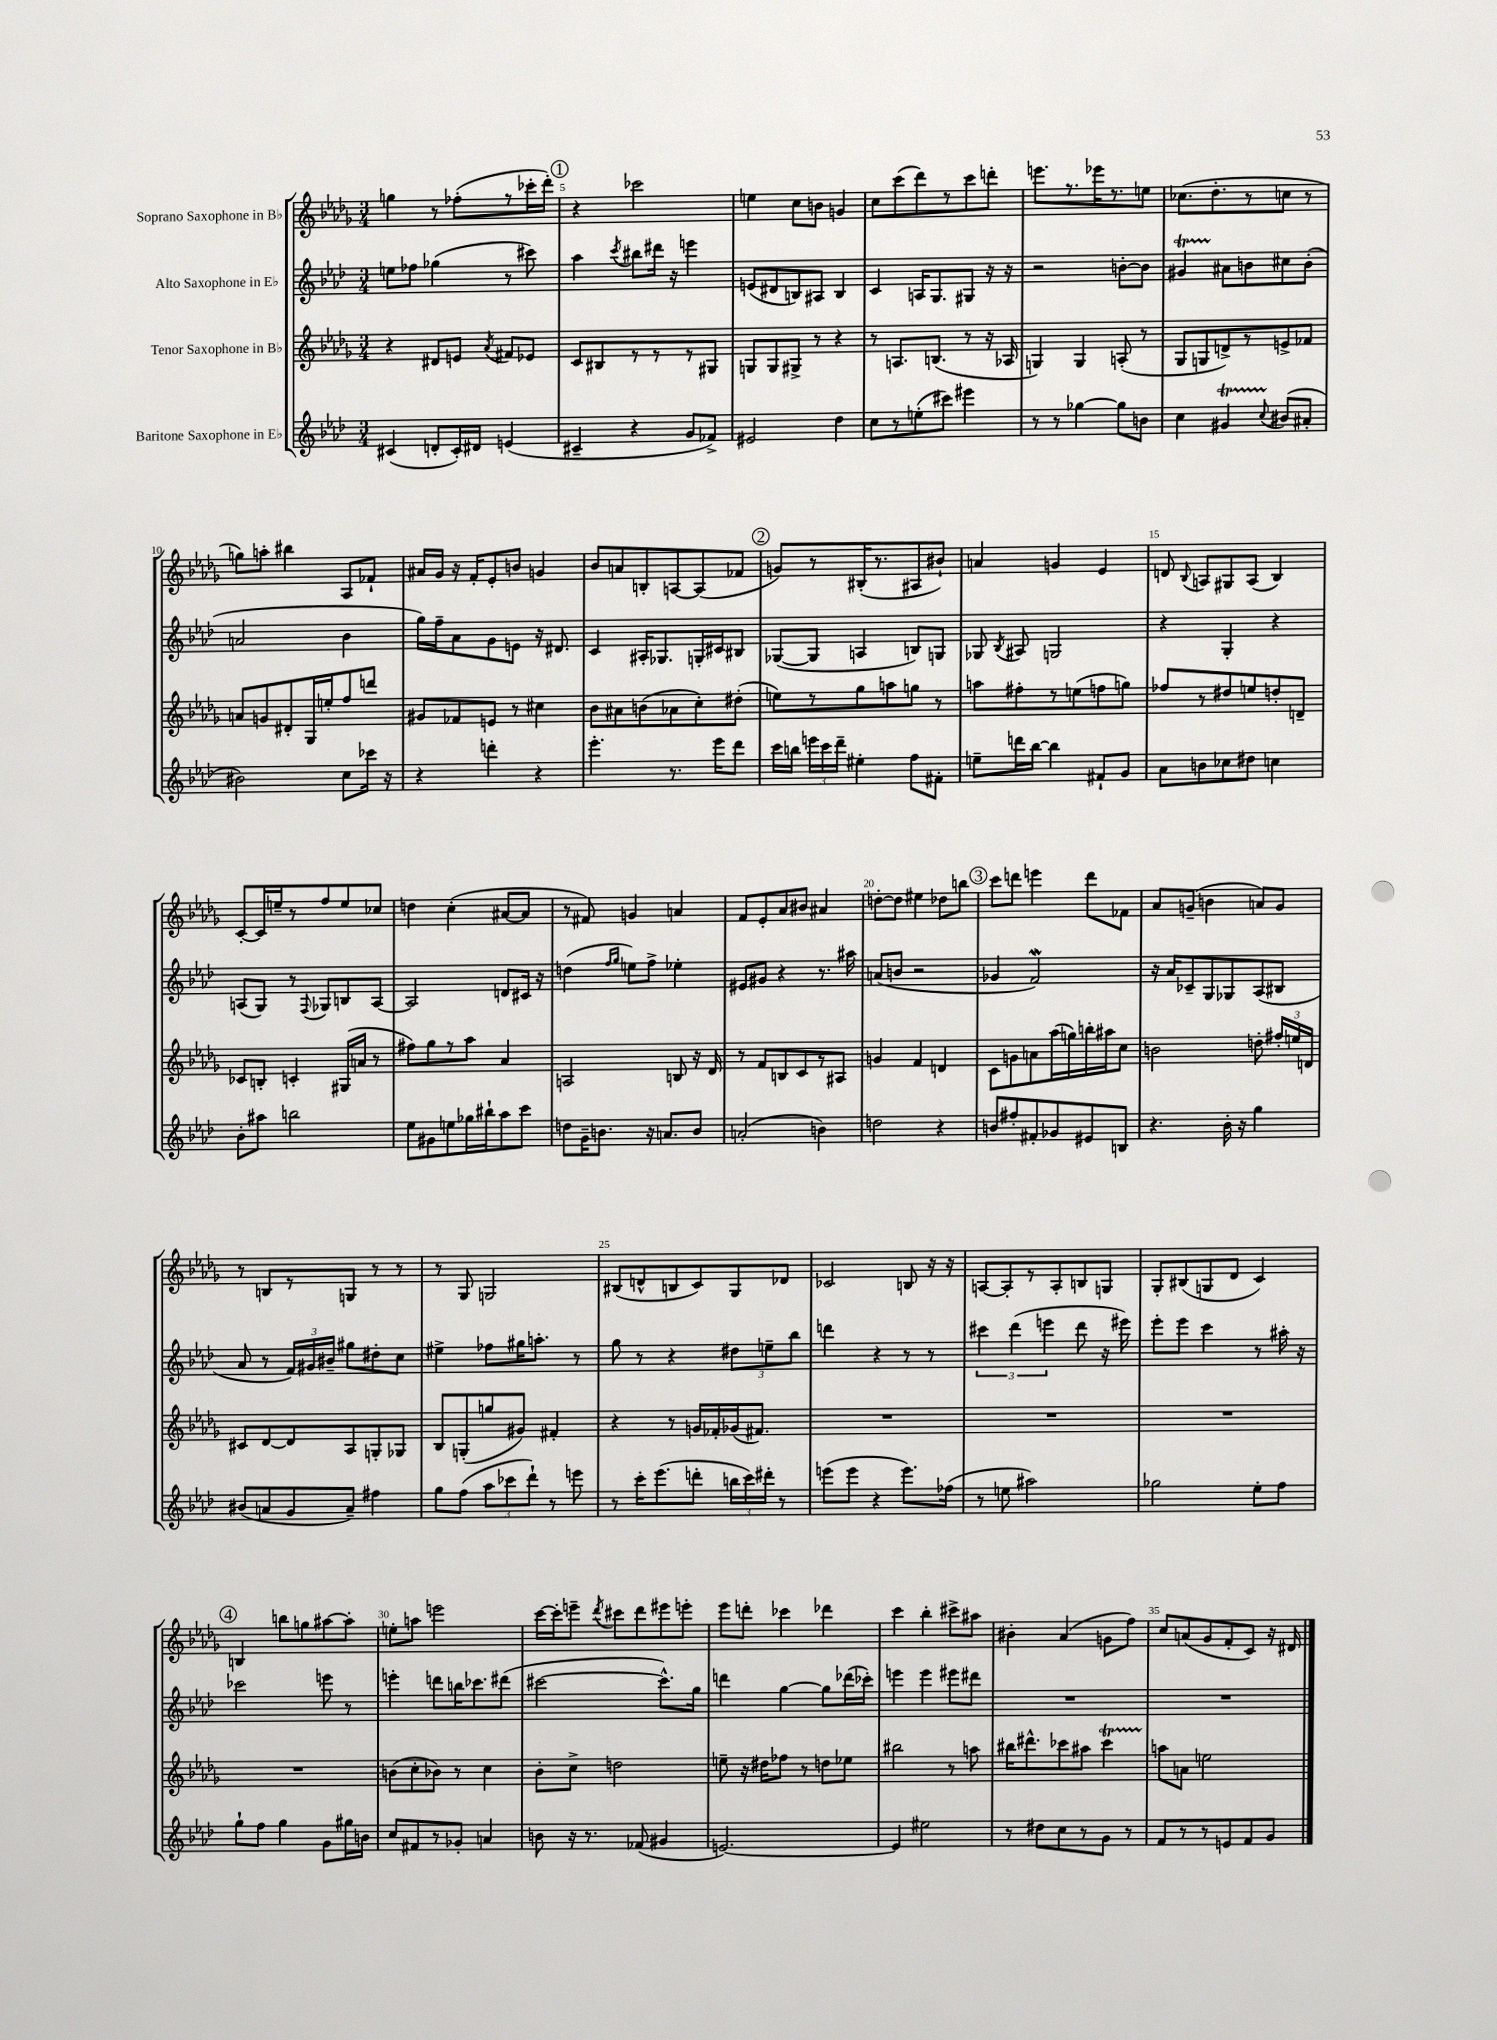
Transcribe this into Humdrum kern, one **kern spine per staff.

**kern	**kern	**kern	**kern
*staff4	*staff3	*staff2	*staff1
*clefG2	*clefG2	*clefG2	*clefG2
*k[b-e-a-d-]	*k[b-e-a-d-g-]	*k[b-e-a-d-]	*k[b-e-a-d-g-]
*M3/4	*M3/4	*M3/4	*M3/4
(4c#/	4r	8ee\L	4gg\
.	.	8ff-\J	.
8d'/L	8d#/L	(4gg-\	8r
16c#'/L)	8e/J	.	(8ff-'\L
16d#/JJ	.	.	.
.	8qa-/	.	.
(4e/	8f#/L	8r	8r
.	8e-/J	8ccc#\)	16ccc-'\L
.	.	.	16ddd-'\JJ)
=	=	=	=
4c#~/	8c/L	4aa-\	4r
.	8B#/	.	.
.	.	8qccc/	.
4r	8r	8bb#\L	2ccc-\
.	8r	16ddd#\Jk	.
.	.	16r	.
8g/L	8r	4eee\	.
8f-^/J)	8G#/J	.	.
=	=	=	=
2e#/	8G/L	(8e/L	4ee\
.	8G/	8d#/	.
.	8G#^/J	8B/)	8cc\L
.	8r	8A#/J	8b\J
4dd-\	4r	4B/	4g/
=	=	=	=
8cc\L	8r	4c/	8cc\L
8r	8.A/L	.	(8ccc\
(8ee'\	.	16A/LK	8ddd-\)
.	(8.B/J	8.G/	.
8ccc#\J)	.	.	8r
4eee#\	8r	8G#/J	8ccc\
.	16r	16r	8ddd'\J
.	16A-/	16r	.
=	=	=	=
8r	4G/)	2r	8.eee\L
8r	.	.	.
.	.	.	8.r
[4gg-\	4G/	.	.
.	.	.	16eee-\K
.	.	.	8.r
8gg-\]L	(8A'/	[8b'\L	.
8b\J	8r	8b\]J	8ee\J
=	=	=	=
4cc\	8G-/L	4g#/	(8.cc-\L
.	8G/	.	.
.	.	.	8.dd-'\
4g#/	8d^/)	8a#\L	.
.	8r	8b\	8r
8qqcc/	.	.	.
(8b#/L	8e^/	8cc#\	8cc\J
8a#'/J	8f-/J	(8b'\J	8r
=	=	=	=
2b#\)	8a/L	2a/	8gg\L)
.	8g/	.	8aa'\J
.	8d#'/	.	4bb#\
.	16G-/L	.	.
.	16ee'/J	.	.
8cc\L	8ff/	4b-\	8A-/L
16ccc-\Jk	8ddd/J	.	8f-`/J
16r	.	.	.
=	=	=	=
4r	8g#/L	16gg\LL)	16a#/LL
.	.	16ff~\J	16g-/JJ
.	8f-/	8a-\	16r
.	.	.	16f'/LK
4ddd'\	8e/J	8g\	8e-'/
.	8r	8e\J	8b/J
4r	4cc#\	16r	4g/
.	.	8.d#/	.
=	=	=	=
4.eee-'\	8b-\L	4c/	8b-/L
.	8a#\	.	8a/
.	(8b\	16A#'/LK	8B'/
.	.	8.G-/	.
8.r	8a-\	.	[8A/
.	8cc'\)	16G'/L	(8A/]
16eee-\LK	.	16c#/J	.
8ddd-\J	(8dd#'\J	8B#/J	8f-/J
=	=	=	=
16ccc\LL	8ee\L)	([8G-/L	8g/L)
16bb\JJ	.	.	.
24eee\LL	8r	8G-/]J	8r
24ccc\	.	.	.
24ddd-~\JJ	.	.	.
4ee#'\	8gg-\	4A/	(16B#'/K
.	.	.	8.r
.	8aa\	.	.
8ff\L	8gg\J	8B/L)	8A#/
8f#'\J	8r	8G/J	8b#`/J)
=	=	=	=
8ee~\L	8aa\L	8G-/	4a/
.	.	8qB-/	.
16ddd\L	8ff#'\	8A#/	.
[16bb-\JJ	.	.	.
4bb-\]	8r	2G/	4g/
.	(8ee\	.	.
8f#`/L	8ff\	.	4e-/
8g/J	8gg\J)	.	.
=	=	=	=
8a-\L	8ff-/L	4r	8d/
.	.	.	8qqB-/
8b\	8r	.	8A/L
8cc-\	8dd#/	4G'/	8G#/
8dd#\J	8ee/	.	(8A/J
4cc\	8dd'/	4r	4B-/)
.	8d~/J	.	.
=	=	=	=
8b-'\L	8c-/L	(8A/L	[8c'/L
8aa#\J	8B'/J	8G/J)	16c/]L
.	.	.	16ee~/J
2bb\	4c'/	8r	8r
.	.	8qqF/	.
.	.	8G-/L	8ff/
.	(16G#/LL	8B/	8ee/
.	16a/JJ	.	.
.	8r	[8A/J	8cc-/J
=	=	=	=
8ee-\L	8ff#\L)	2A/]	4dd\
8g#\	8gg-\	.	.
8ee\	8r	.	(4cc'\
16gg-\L	8aa-\J	.	.
16bb#`\J	.	.	.
8aa-\	4a-/	8d/L	[8a#/L
8ccc\J	.	16c#/Jk	8a#/]J
.	.	16r	.
=	=	=	=
8dd\L	2A/	(4dd\	8r
16g~\K	.	.	8f#/)
8.b\J	.	.	.
.	.	16qqff/LL	.
.	.	16qqgg/JJ	.
.	.	8ee\L)	4g/
16r	.	8ff^\J	.
8.a/L	.	.	.
.	8B/	4ee-'\	4a/
8b/J	16r	.	.
.	16d-/	.	.
=	=	=	=
(2a'/	8r	8e#/L	8f/L
.	8f/L	8g#/J	8e-'/
.	8B/	4r	8a-/
.	8c/	.	8b#/J
4b\)	8r	8.r	4a#/
.	8A#/J	.	.
.	.	16aa#\	.
=	=	=	=
2dd\	4g/	(8a/L	[8dd'\L
.	.	8b/J	8dd\]J
.	4f/	2r	4ee#\
4r	4d/	.	8dd-\L
.	.	.	8bb\J
=	=	=	=
8b/L	8c\L	4g-/	8ccc\L
8ff#'/	8g\	.	8ddd\J
8f#'/	8a\	2f/)	4eee\
8g-/	(16aa-\L	.	.
.	16gg\)	.	.
8e#/	16bb'\	.	8ddd\L
.	16aa#\J	.	.
8B/J	8cc\J	.	8f-\J
=	=	=	=
4.r	2b\	16r	8a-/L
.	.	16a-/LK	.
.	.	8c-~/	(8g~/J
.	.	8G/	4b\
16b-'\	.	8G-/	.
16r	.	.	.
4gg\	8dd'\	(8A-/	8a/L)
.	24ff#'/LL	8B#/J	8g/J
.	24ee/	.	.
.	24d/JJ	.	.
=	=	=	=
(8b#/L	8c#/L	8a-/	8r
8a/	[8d-/	8r	8B/L
8g/	8d-/]	24f/LL)	8r
.	.	24g#/	.
.	.	24b#~/JJ	.
8a~/J)	8A-/	8gg#\L	8G/J
4ff#\	8G'/	8dd#'\	8r
.	8G-/J	8cc\J	8r
=	=	=	=
8gg\L	8B-/L	4ee#^\	8r
(8ff\J	(8G'/	.	8G-/
12aa-\L	8gg/	8ff-\L	2G/
12ccc-\	.	.	.
.	8g#/J)	16gg#\K	.
12ddd-`\J)	.	.	.
.	.	8.aa'\J	.
8r	4f#'/	.	.
8eee\	.	8r	.
=	=	=	=
8r	4r	8gg\	(8B#/L
16ccc'\LK	.	8r	8d^^/
(8.eee-\	.	.	.
.	8r	4r	8B/
8ddd'\J	16g/LL	.	8c/)
.	16f-'/	.	.
24bb\LL	(16g-/J	12dd#\L	8G-/
24ccc\)	.	.	.
.	8.f#/J)	.	.
24ddd#'\JJ	.	12ee~\	.
8r	.	.	8d-/J
.	.	12bb-\J	.
=	=	=	=
(8eee\L	2.r	4ddd\	2c-/
8eee\J	.	.	.
4r	.	4r	.
8.eee\L)	.	8r	8B/
.	.	8r	16r
(16ff-\Jk	.	.	16r
=	=	=	=
8r	2.r	6ccc#\	[8A/L
8ee\	.	.	8A'/]
.	.	(6ddd-\	.
2aa#\)	.	.	8r
.	.	6eee\	.
.	.	.	8A'/
.	.	8ddd-\	8B/
.	.	16r	8G/J
.	.	16eee#\)	.
=	=	=	=
2gg-\	2.r	8eee-'\L	8G-'/L
.	.	8eee-\J	(8B#/
.	.	4ccc\	8G/
.	.	.	8d-/J
8ee-'\L	.	8r	4c/)
8ff\J	.	16aa#'\	.
.	.	16r	.
=	=	=	=
8gg`\L	2.r	2ccc-\	4B/
8ff\J	.	.	.
4gg\	.	.	8bb\L
.	.	.	8gg\
8g\L	.	8eee\	[8aa#\
16gg#\L	.	8r	8aa#'\]J
16b\JJ	.	.	.
=	=	=	=
8cc/L	(8b\L	4eee'\	8ee'\L
8f#/	8cc'\	.	8aa\J
8r	8b-\J)	8ddd\L	2eee\
8g-'/J	8r	16bb\K	.
.	.	8.ccc-\	.
4a/	4cc\	.	.
.	.	(8ddd#\J	.
=	=	=	=
8b\	8b-'\L	[2ccc#\	[16ccc\LL
.	.	.	16ccc'\]J
16r	8cc^\J	.	8eee~\J
8.r	.	.	.
.	.	.	8qddd-/
.	2dd\	.	8ccc#\L
(8f-/	.	.	8ddd-\
4g#/	.	8.ccc#^^\]L)	8eee#\
.	.	.	8eee'\J
.	.	16gg\Jk	.
=	=	=	=
[2.e/)	8ee~\	4ddd\	8eee-\L
.	16r	.	8ddd'\J
.	16dd#\LK	.	.
.	8ff-\J	[4gg\	4ccc-\
.	8r	.	.
.	8dd\L	8gg\]L	4ddd-\
.	8ee-\J	(16ddd-\L	.
.	.	16ccc-'\JJ)	.
=	=	=	=
4e/]	2bb#\	4eee\	4ccc\
2ee#\	.	4eee\	4bb-'\
.	8r	8eee#\L	8ccc#^\L
.	8aa\	8ddd#\J	8aa#\J
=	=	=	=
8r	16bb#\LK	2.r	4b#'\
.	8.ddd#^^\	.	.
8dd#\L	.	.	.
8cc\	8ccc-\	.	(4a-/
8r	8aa#\J	.	.
8g\J	4ccc-\	.	8g\L
8r	.	.	8ff\J)
=	=	=	=
8f/L	8aa\L	2.r	8cc/L
8r	8a\J	.	(8a/
8r	2ee\	.	8g-/
8e/	.	.	8f'/
8f/	.	.	8c/J)
8g/J	.	.	16r
.	.	.	16d#/
==	==	==	==
*-	*-	*-	*-
